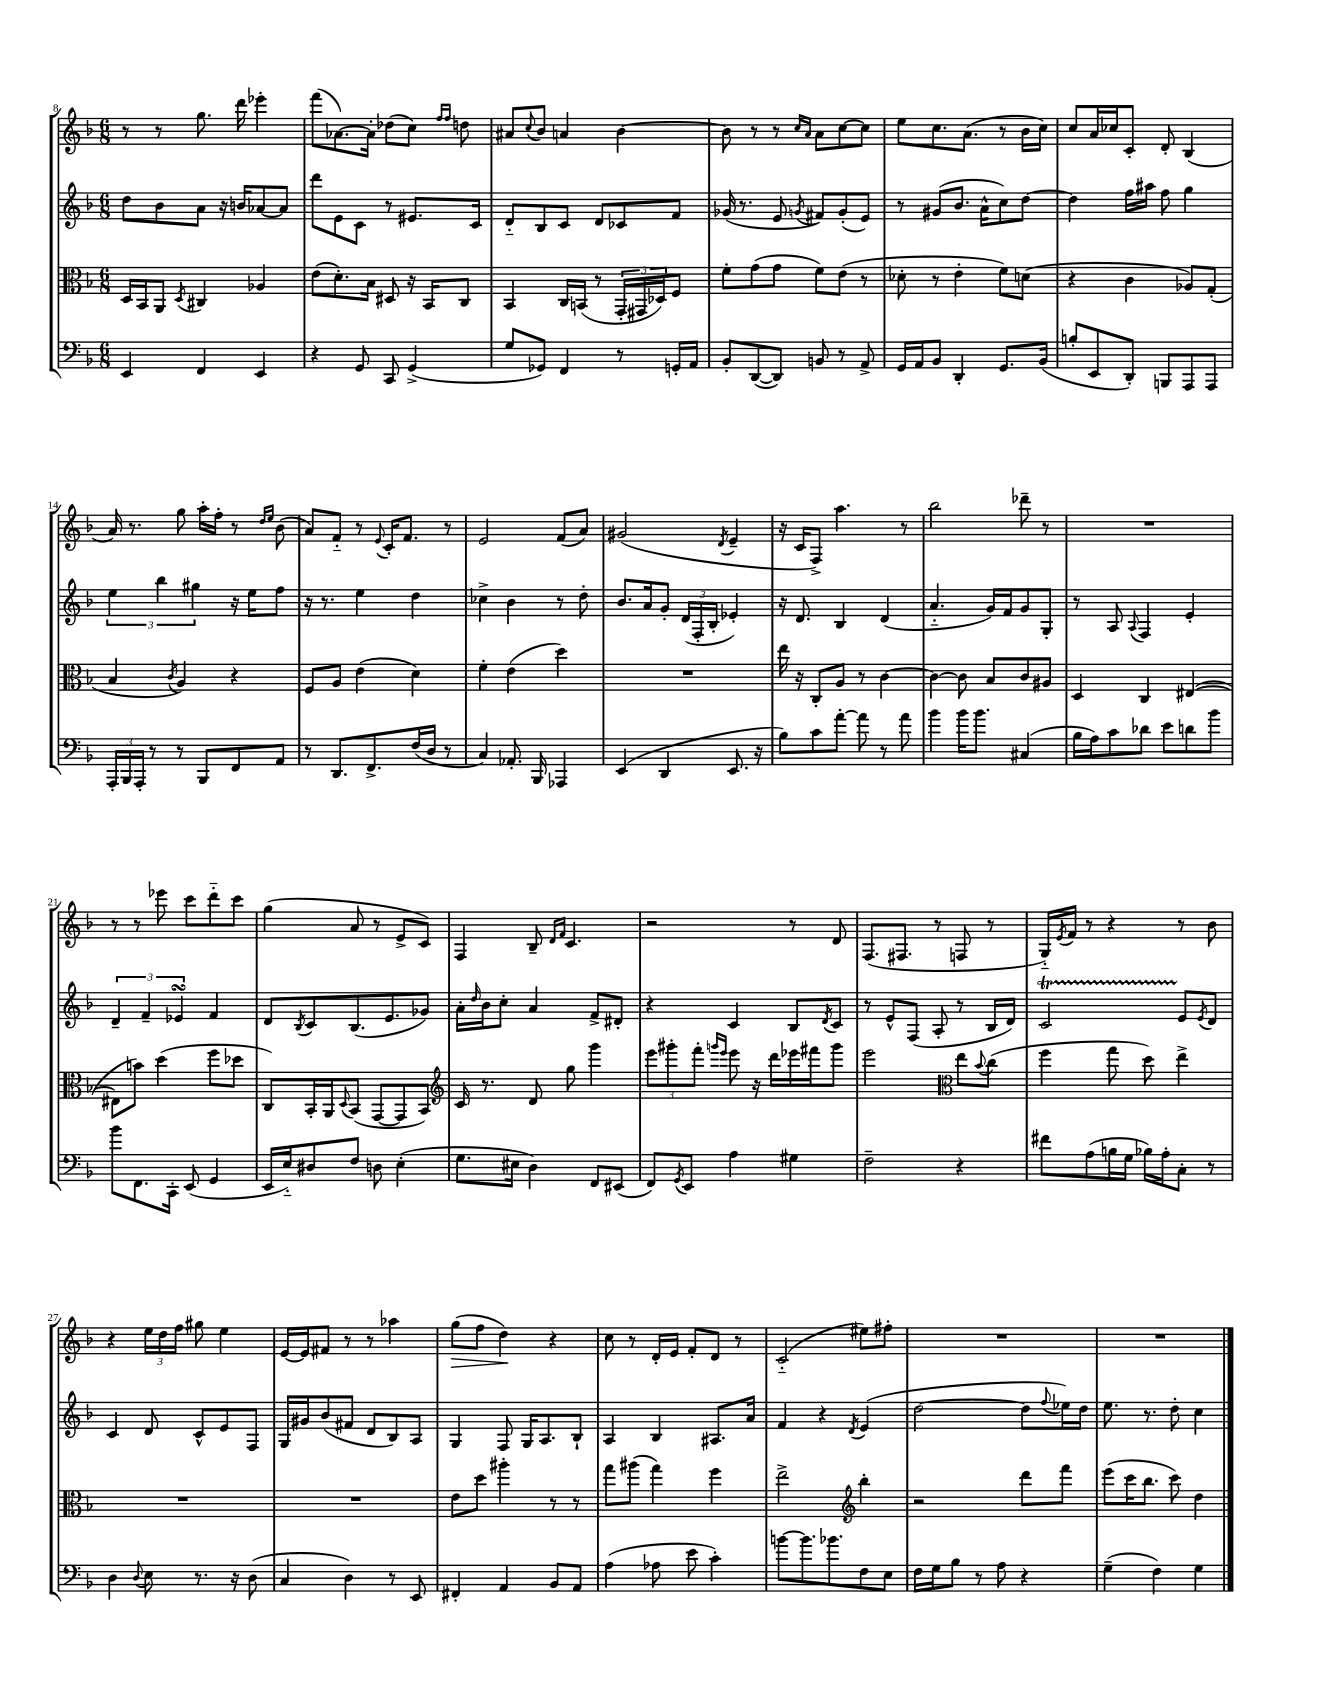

**kern	**kern	**kern	**kern
*staff4	*staff3	*staff2	*staff1
*clefF4	*clefC3	*clefG2	*clefG2
*k[b-]	*k[b-]	*k[b-]	*k[b-]
*M6/8	*M6/8	*M6/8	*M6/8
4EE	16D	8dd	8r
.	16BB-	.	.
.	8AA	8b-	8r
.	8qD	.	.
4FF	4C#	8a	8.gg
.	.	16r	.
.	.	16b	16ddd
4EE	4A-	[8a-	4eee-'
.	.	8a-]	.
=	=	=	=
4r	(8e	8ddd	(8fff
.	8.d')	8e	[8.a-)
8GG	.	8c	.
.	16B-	.	16a-']
8CC	8D#	8r	(8dd-
(4GG^	16r	8.e#	8cc)
.	16BB-	.	.
.	.	.	16qqff
.	.	.	16qqff
.	8C	.	8dd
.	.	16c	.
=	=	=	=
8G	4BB-	8d'~	8a#
.	.	.	8qqcc
8GG-)	.	8B-	8b-
4FF	16C	8c	4a
.	(16BB	.	.
.	8r	8d	.
8r	24GG'	8c-	[4b-
.	24GG#	.	.
.	24D-)	.	.
16GG'	8F	8f	.
16AA	.	.	.
=	=	=	=
8BB-'	8f'	(16g-	8b-]
.	.	8.r	.
([8DD	(8g	.	8r
8DD])	8g	8e	8r
.	.	.	16qqcc
.	.	8qg	16qqa
8BB	8f)	8f#)	8a
8r	(8e	(8g'	[8cc
8AA^	8r	8e)	8cc]
=	=	=	=
16GG	8d-'	8r	8ee
16AA	.	.	.
8BB-	8r	(8g#	8.cc
4DD'	4e'	8.b-	.
.	.	.	(8.a
.	.	16a^^	.
8.GG	8f)	8cc)	8r
.	(8d	[8dd	16b-
(16BB-	.	.	16cc)
=	=	=	=
8B'	4r	4dd]	8cc
8EE	.	.	16a
.	.	.	16cc-
8DD')	4c	16ff	8c'
.	.	16aa#	.
8BBB	.	8ff	8d'
8AAA	8A-)	4gg	(4B-
8AAA	(8G'	.	.
=	=	=	=
24AAA'	4B-	6ee	16a)
24BBB-	.	.	.
.	.	.	8.r
24AAA'	.	.	.
8r	.	.	.
.	.	6bb-	.
.	8qc	.	.
8r	4A)	.	8gg
.	.	6gg#	.
8BBB-	.	.	16aa'
.	.	.	16ff'
8FF	4r	16r	8r
.	.	16ee	.
.	.	.	16qqdd
.	.	.	16qqee
8AA	.	8ff	(8b-
=	=	=	=
8r	8F	16r	8a)
.	.	8.r	.
8.DD	8A	.	8f'~
.	(4e	4ee	8r
8.FF^	.	.	.
.	.	.	8qqe
.	.	.	16c'
.	.	.	8.f
(16F	4d)	4dd	.
16D	.	.	.
8r	.	.	8r
=	=	=	=
4C)	4f'	4cc-^	2e
8.AA-'	(4e	4b-	.
16BBB-	.	.	.
4AAA-	4dd)	8r	(8f
.	.	8dd'	8a)
=	=	=	=
(4EE	2.r	8.b-	(2g#
.	.	16a	.
4DD	.	8g'	.
.	.	(24d	.
.	.	24F'	.
.	.	24B-'	.
.	.	.	8qd
8.EE	.	4e-')	4e~
16r	.	.	.
=	=	=	=
8B-)	16ee	16r	16r
.	16r	8.d	16c
8c	8C'	.	8F^)
[8a'	8A	4B-	4.aa
8a]	8r	.	.
8r	[4c	(4d	.
8a	.	.	8r
=	=	=	=
4b-	4c_	4.a'~	2bb-
16b-	8c]	.	.
8.b-	.	.	.
.	8B-	16g)	.
.	.	16f	.
(4C#	8c	8g	8ddd-~
.	8A#	8G'	8r
=	=	=	=
16B-	4D	8r	2.r
16A)	.	.	.
8c	.	8A	.
.	.	8qqA	.
8d-	4C	4F	.
8e	.	.	.
8d	([4E#	4e'	.
8b-	.	.	.
=	=	=	=
8b-	8E#]	6d~	8r
8.FF	8b)	.	8r
.	.	6f~	.
.	(4dd	.	8eee-
16CC'	.	.	.
.	.	6e-	.
(8EE	.	.	8ccc
4GG	8ff	4f	8ddd'~
.	8dd-	.	8ccc
=	=	=	=
16EE	8C)	8d	(4gg
16E'~)	.	.	.
.	.	8qB-	.
8D#	16BB-'	8c	.
.	16AA	.	.
.	8qqD	.	.
8F	(8BB-	(8.B-	8a
8D	[8GG	.	8r
.	.	8.e	.
(4E'	8GG]	.	8e^
.	8BB-)	8g-)	8c)
=	=	=	=
*	*clefG2	*	*
8.G	16c	16a'	4F
.	.	16qqdd	.
.	8.r	16b-	.
.	.	8cc'	.
16E#	.	.	.
4D)	8d	4a	8B-~
.	.	.	16qqd
.	.	.	16qqf
.	8gg	.	4.c
8FF	4ggg	8f^	.
(8EE#	.	8d#'	.
=	=	=	=
8FF)	12eee	4r	2r
.	12ggg#'	.	.
8qGG	.	.	.
8EE	.	.	.
.	12fff'	.	.
.	16qqggg	.	.
.	16qqeee	.	.
4A	8eee	4c	.
.	16r	.	.
.	16ddd	.	.
4G#	16eee-	8B-	8r
.	16fff#	.	.
.	.	8qd	.
.	8ggg	8c	8d
=	=	=	=
2F~	2eee	8r	(8.F
.	.	8e^^	.
.	.	.	8.F#
.	.	(8F	.
.	.	8A'	8r
*	*clefC3	*	*
4r	8ee	8r	8F
.	8qqb-	.	.
.	(8cc	16B-	8r
.	.	16d)	.
=	=	=	=
8f#	4ff	2c	16G'~)
.	.	.	8qe
.	.	.	16f
(8A	.	.	8r
16B	8gg	.	4r
16G	.	.	.
16B-)	8dd)	.	.
16A'	.	.	.
8C'	4ee^	8e	8r
.	.	8qe	.
8r	.	8d	8b-
=	=	=	=
4D	2.r	4c	4r
8qqD	.	.	.
8E	.	8d	24ee
.	.	.	24dd
.	.	.	24ff
8.r	.	8c^^	8gg#
.	.	8e	4ee
16r	.	.	.
(8D	.	8F	.
=	=	=	=
4C	2.r	16G	[16e
.	.	16g#	16e]
.	.	(8b-	8f#
4D)	.	8f#	8r
.	.	8d	8r
8r	.	8B-)	4aa-
8EE	.	8A	.
=	=	=	=
4FF#'	8e	4G	(8gg
.	8dd	.	8ff
4AA	4aa#'	8F	4dd)
.	.	16G	.
.	.	8.A	.
8BB-	8r	.	4r
8AA	8r	8B-`	.
=	=	=	=
(4A	8gg	4A	8cc
.	(8aa#	.	8r
8A-	4gg)	4B-	16d'
.	.	.	16e
8e	.	.	8f'
4c')	4ff	8.A#	8d
.	.	.	8r
.	.	16a	.
=	=	=	=
[8b	2ee^	4f	(2c'~
8.b]	.	.	.
.	.	4r	.
8.b-	.	.	.
*	*clefG2	*	*
.	.	8qd	.
8F	4bb-'	(4e	8ee#)
8E	.	.	8ff#'
=	=	=	=
16F	2r	[2dd	2.r
16G	.	.	.
8B-	.	.	.
8r	.	.	.
8A	.	.	.
4r	8ddd	8dd]	.
.	.	8qqff	.
.	8fff	16ee-)	.
.	.	16dd	.
=	=	=	=
(4G~	(8eee	8.ee	2.r
.	16ccc	.	.
.	8.bb-	8.r	.
4F)	.	.	.
.	8ccc)	8dd'	.
4G	4dd	4cc	.
==	==	==	==
*-	*-	*-	*-
